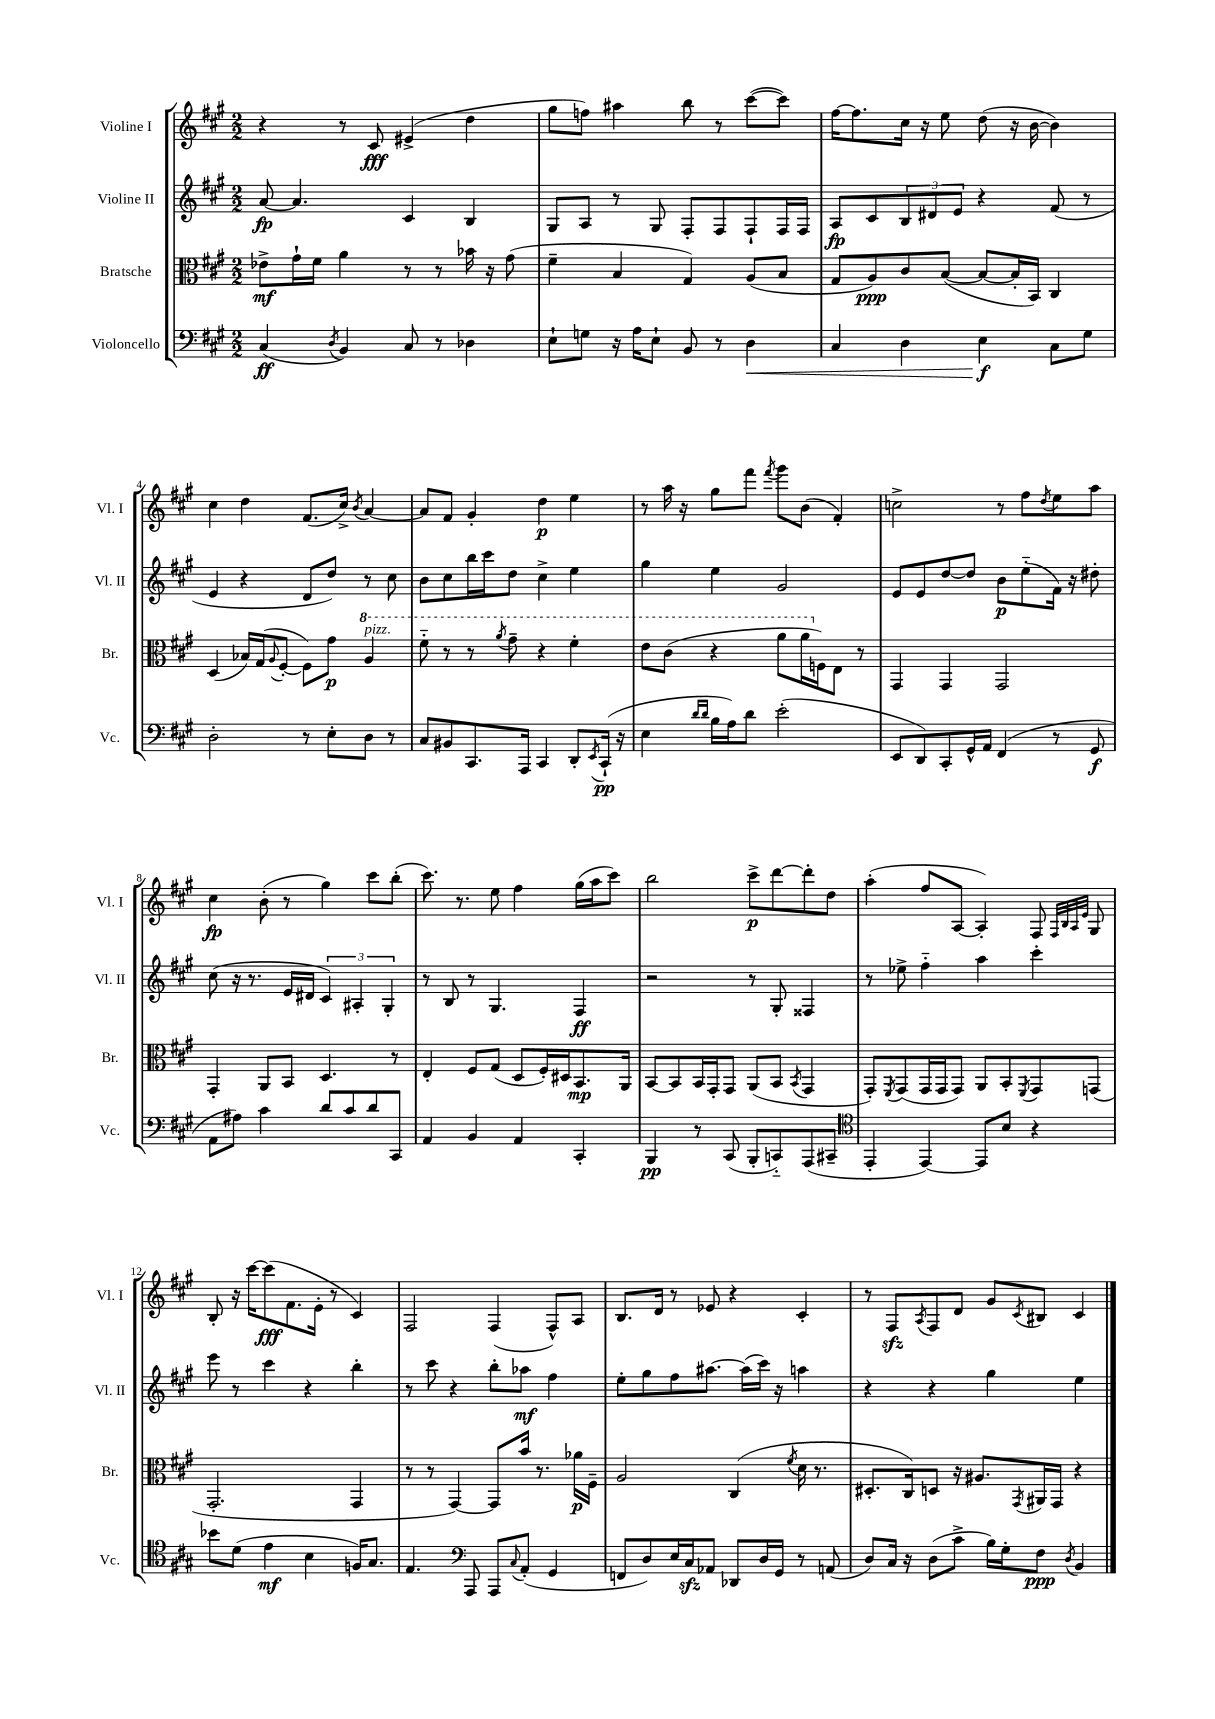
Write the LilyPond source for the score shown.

<<
\new StaffGroup <<
\new Staff = "s0" \with { instrumentName = "Violine I" shortInstrumentName = "Vl. I" } {
    \clef treble \key a \major \numericTimeSignature \time 2/2
    r4 r8 cis'8\fff eis'4->( d''4 |
    gis''8 f''8) ais''4 b''8 r8 cis'''8~( cis'''8) |
    fis''16~ fis''8. cis''16 r16 e''8 d''8( r16 b'16~ b'4) |
    cis''4 d''4 fis'8.( cis''16->) \acciaccatura { b'8 } a'4~ |
    a'8 fis'8 gis'4-. d''4\p e''4 |
    r8 a''16 r16 gis''8 fis'''8 \acciaccatura { fis'''8 } gis'''8 b'8( fis'4-.) |
    c''2-> r8 fis''8 \acciaccatura { d''8 } e''8 a''8 |
    cis''4\fp b'8-.( r8 gis''4) cis'''8 b''8-.( |
    cis'''8.) r8. e''8 fis''4 gis''16( a''16 cis'''8) |
    b''2 cis'''8->\p d'''8~ d'''8-. d''8 |
    a''4-.( fis''8 a8~ a4-.) fis8 \grace { fis32 b32 a32 e'32 } gis8 |
    b8-. r16 cis'''16~ cis'''8\fff( fis'8. e'16-. r8 cis'4) |
    fis2 fis4( fis8-^) a8 |
    b8. d'16 r8 ees'8 r4 cis'4-. |
    r8 fis8\sfz \acciaccatura { a8 } fis8 d'8 gis'8 \acciaccatura { cis'8 } bis8 cis'4 \bar "|." |
}
\new Staff = "s1" \with { instrumentName = "Violine II" shortInstrumentName = "Vl. II" } {
    \clef treble \key a \major \numericTimeSignature \time 2/2
    a'8~\fp a'4. cis'4 b4 |
    gis8 a8 r8 gis8 fis8-. fis8 fis8-! fis16 fis16 |
    a8\fp cis'8 \tuplet 3/2 { b8 dis'8 e'8 } r4 fis'8( r8 |
    e'4 r4 d'8 d''8) r8 cis''8 |
    b'8 cis''8 b''16 cis'''16 d''8 cis''4-> e''4 |
    gis''4 e''4 gis'2 |
    e'8 e'8 d''8~ d''8 b'8\p e''8-_( fis'16) r16 dis''8-. |
    cis''8( r16 r8. e'16 dis'16 \tuplet 3/2 { cis'4) ais4-. gis4-. } |
    r8 b8 r8 gis4. fis4\ff |
    r2 r8 gis8-. fisis4 |
    r8 ees''8-> fis''4-_ a''4 cis'''4-. |
    e'''8 r8 cis'''4 r4 b''4-. |
    r8 cis'''8 r4 b''8-. aes''8\mf fis''4 |
    e''8-. gis''8 fis''8 ais''8.~ ais''16( cis'''16) r16 a''4 |
    r4 r4 gis''4 e''4 \bar "|." |
}
\new Staff = "s2" \with { instrumentName = "Bratsche" shortInstrumentName = "Br." } {
    \clef alto \key a \major \numericTimeSignature \time 2/2
    ees'8->\mf gis'16-! fis'16 a'4 r8 r8 bes'16 r16 gis'8( |
    fis'4-- b4 gis4) a8( b8 |
    gis8 a8\ppp) cis'8 b8~( b8~ b16-. b,16) cis4 |
    d4( bes16) gis16( \appoggiatura { a8 } fis8~-. fis8) gis'8\p \ottava #1 a'4^\markup { \italic "pizz." } |
    fis''8-_ r8 r8 \acciaccatura { a''8 } gis''8-- r4 fis''4-. |
    e''8 cis''8( r4 a''8 a''16 \ottava #0 f16) e8 r8 |
    gis,4 gis,4 gis,2 |
    gis,4-. a,8 b,8 d4. r8 |
    e4-. fis8 gis8( d8 fis16-.) dis16 b,8.\mp a,16 |
    b,8~ b,8 b,16 gis,16-. gis,8 a,8( b,8 \acciaccatura { b,8 } gis,4 |
    gis,8-.) \acciaccatura { fis,8 } gis,8( gis,16 gis,16 gis,8) a,8 b,8-. \acciaccatura { fis,8 } gis,8 g,8( |
    gis,2.-. gis,4 |
    r8 r8 gis,4~) gis,8 b'16 r8. aes'16\p fis16-- |
    a2 cis4( \acciaccatura { fis'8 } d'16 r8. |
    dis8.-. cis16) d8 r16 ais8. \acciaccatura { gis,8 } ais,16 gis,16 r4 \bar "|." |
}
\new Staff = "s3" \with { instrumentName = "Violoncello" shortInstrumentName = "Vc." } {
    \clef bass \key a \major \numericTimeSignature \time 2/2
    cis4\ff( \acciaccatura { d8 } b,4) cis8 r8 des4 |
    e8-! g8 r16 a16 e8-! b,8 r8 d4\< |
    cis4 d4 e4\f\! cis8 gis8 |
    d2-. r8 e8-. d8 r8 |
    cis8 bis,8 cis,8. a,,16 cis,4 d,8-. \acciaccatura { e,8 } cis,16-!\pp( r16 |
    e4 \grace { d'16 d'16 } b16 a16) d'8 e'2-.( |
    e,8 d,8) cis,8-. gis,16-^ a,16 fis,4( r8 gis,8\f |
    a,8 ais8) cis'4 d'8 cis'8 d'8 cis,8 |
    a,4 b,4 a,4 cis,4-. |
    b,,4\pp r8 cis,8( b,,8-. c,8-_) a,,8( cis,8-- |
    \clef tenor e,4-. e,4~) e,8 b8 r4 |
    bes'8 d'8( e'4\mf b4 f16) gis8. |
    e4. \clef bass a,,8 a,,8 \appoggiatura { cis8 } a,8-.( gis,4 |
    f,8 d8) e16 cis16\sfz aes,8 des,8 d16 gis,16 r8 a,8( |
    d8) cis16 r16 d8( cis'8-> b16) gis16-. fis8\ppp \acciaccatura { d8 } b,4 \bar "|." |
}
>>
>>
